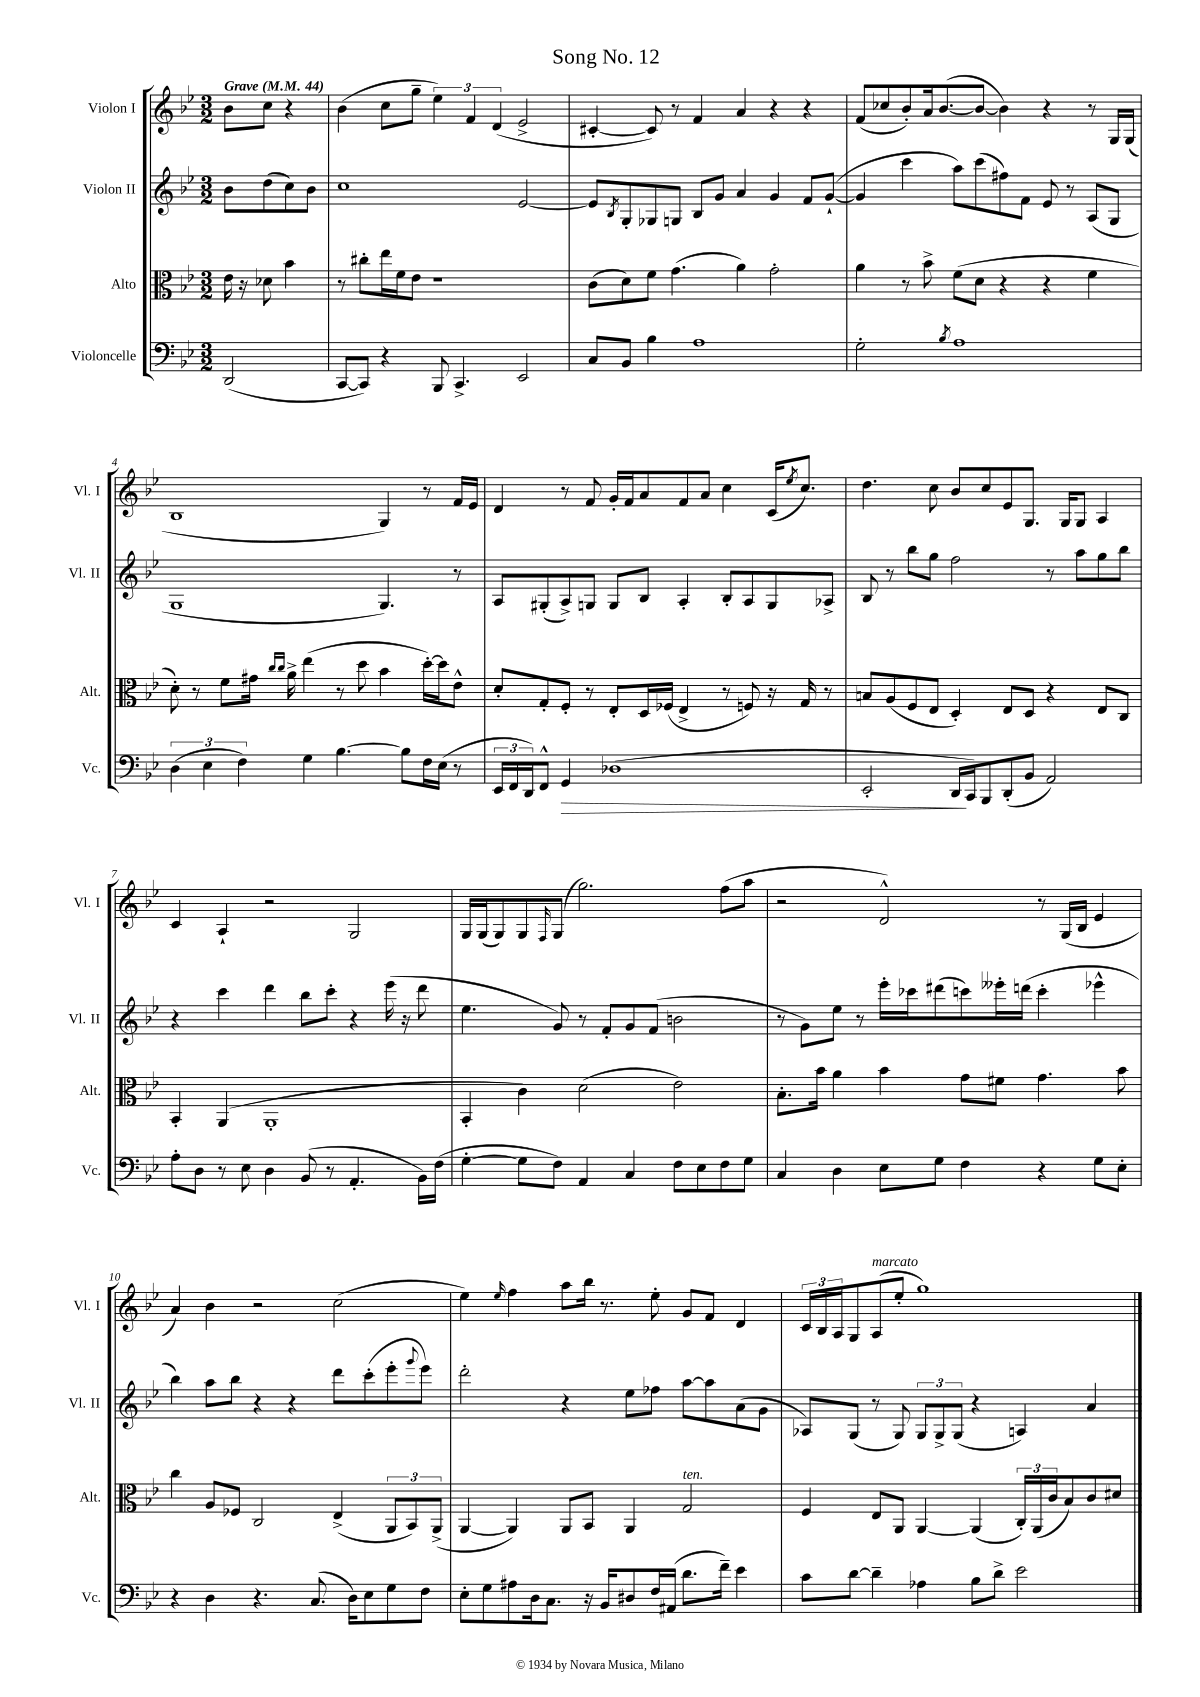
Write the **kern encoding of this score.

**kern	**kern	**kern	**kern
*staff4	*staff3	*staff2	*staff1
*clefF4	*clefC3	*clefG2	*clefG2
*k[b-e-]	*k[b-e-]	*k[b-e-]	*k[b-e-]
*M3/2	*M3/2	*M3/2	*M3/2
*MM44	*MM44	*MM44	*MM44
(2DD	16e-	8b-	8b-
.	16r	.	.
.	8d-	(8dd	8cc
.	4b-	8cc)	4r
.	.	8b-	.
=	=	=	=
[8CC	8r	1cc	(4b-
8CC])	8cc#'	.	.
4r	16ee-	.	8cc
.	16f	.	.
.	8e-	.	8gg~
8BBB-	1r	.	6ee-)
4.CC^	.	.	.
.	.	.	6f
.	.	.	(6d
2EE-	.	[2e-	2e-^
=	=	=	=
8C	(8c	8e-]	[4c#'
.	.	8qB-	.
8BB-	8d)	8G'	.
4B-	8f	8G-	8c#])
.	(4.g	8G	8r
1A	.	8B-	4f
.	.	8g	.
.	4a)	4a	4a
.	2g'	4g	4r
.	.	8f	4r
.	.	([8g`	.
=	=	=	=
2G'	4a	4g]	(8f
.	.	.	8cc-
.	8r	4ccc	8b-')
.	8b-^	.	16a
.	.	.	([8.b-
8qB-	.	.	.
1A	(8f	8aa)	.
.	8d	(8ccc	8b-_
.	4r	8ff#)	4b-])
.	.	8f	.
.	4r	8e-	4r
.	.	8r	.
.	4f	(8A	8r
.	.	8G	16G
.	.	.	(16G
=	=	=	=
(6D	8d')	1G	1B-
.	8r	.	.
6E-	.	.	.
.	8f	.	.
6F)	.	.	.
.	16g#	.	.
.	16qqcc	.	.
.	16qqcc	.	.
.	16a^	.	.
4G	(4ee-	.	.
[4.B-	8r	.	.
.	8dd	.	.
.	4b-	4.G)	4G)
8B-]	.	.	.
16F	[16dd')	.	8r
(16E-	16dd]	.	.
8r	8e-^^	8r	16f
.	.	.	16e-
=	=	=	=
24EE-	8d'	8A	4d
24FF	.	.	.
24DD)	.	.	.
8FF^^	8G'	(8G#'	.
4GG	8F'	8A^)	8r
.	8r	8G	8f
(1D-	8E-'	8G	16g'
.	.	.	16f
.	16D	8B-	8a
.	(16F-	.	.
.	4E-^	4A'	8f
.	.	.	8a
.	8r	8B-'	4cc
.	8F)	8A	.
.	16r	8G	(16c
.	.	.	8qee-
.	16G	.	8.cc)
.	8r	8A-^	.
=	=	=	=
2EE-'	8B	8B-	4.dd
.	(8A	8r	.
.	8F	8bb-	.
.	8E-	8gg	8cc
16DD	4D')	2ff	8b-
16CC)	.	.	.
8BBB-	.	.	8cc
(8DD'	8E-	.	8e-
8BB-	8D	.	8.G
2AA)	4r	8r	.
.	.	.	16G
.	.	8aa	8G
.	8E-	8gg	4A
.	8C	8bb-	.
=	=	=	=
8A'	4BB-'	4r	4c
8D	.	.	.
8r	(4AA	4ccc	4A`
8E-	.	.	.
4D	1AA'	4ddd	2r
(8BB-	.	8bb-	.
8r	.	8ccc'	.
4.AA'	.	4r	2G
.	.	(16eee-	.
.	.	16r	.
16BB-)	.	8ddd	.
(16F	.	.	.
=	=	=	=
[4G'	4BB-'	4.ee-	16G
.	.	.	(16G
.	.	.	8G)
8G]	4c)	.	8G
.	.	.	16qqF
8F)	.	8g)	(8G
4AA	(2d	8r	2.gg)
.	.	8f'	.
4C	.	8g	.
.	.	(8f	.
8F	2e-)	2b	.
8E-	.	.	.
8F	.	.	(8ff
8G	.	.	8aa
=	=	=	=
4C	8.B-'	8r	2r
.	.	8g)	.
.	16b-	.	.
4D	4a	8ee-	.
.	.	8r	.
8E-	4b-	16eee-'	2d^^)
.	.	16ccc-	.
8G	.	(8ddd#	.
4F	8g	8ccc)	.
.	8f#	16eee--'	.
.	.	(16ddd	.
4r	4.g	4ccc'	8r
.	.	.	(16G
.	.	.	16B-
8G	.	4eee-^^	4e-
8E-'	8b-	.	.
=	=	=	=
4r	4cc	4bb-)	4a)
4D	8A	8aa	4b-
.	8F-	8bb-	.
4.r	2C	4r	2r
.	.	4r	.
(8.C	.	.	.
.	(4E-^	8ddd	(2cc
16D)	.	.	.
8E-	.	(8ccc'	.
8G	12AA	8eee-'	.
.	12BB-)	.	.
.	.	8qqggg	.
8F	.	8eee-)	.
.	(12AA^	.	.
=	=	=	=
8E-'	[4AA	2ddd'	4ee-)
8G	.	.	.
.	.	.	16qqee-
8A#	4AA])	.	4ff
16D	.	.	.
8.C	.	.	.
.	8AA	4r	8aa
16r	8BB-	.	16bb-
16BB-	.	.	8.r
8D#	4AA	8ee-	.
16F	.	8ff-	8ee-'
(16AA#	.	.	.
8.d	2G	[8aa	8g
.	.	8aa]	8f
16f~)	.	.	.
4e-	.	(8a	4d
.	.	8g	.
=	=	=	=
8c	4F	8A-)	24c
.	.	.	24B-
.	.	.	24A
[8d	.	(8G	8G
4d~]	8E-	8r	(8A
.	8AA	8G)	8ee-'
4A-	[4AA	12G	1gg)
.	.	12G^	.
.	.	(12G	.
8B-	(4AA]	4r	.
8d^	.	.	.
2e-	24C')	4A)	.
.	(24AA	.	.
.	24c	.	.
.	8B-)	.	.
.	8c	4a	.
.	8d#	.	.
==	==	==	==
*-	*-	*-	*-
